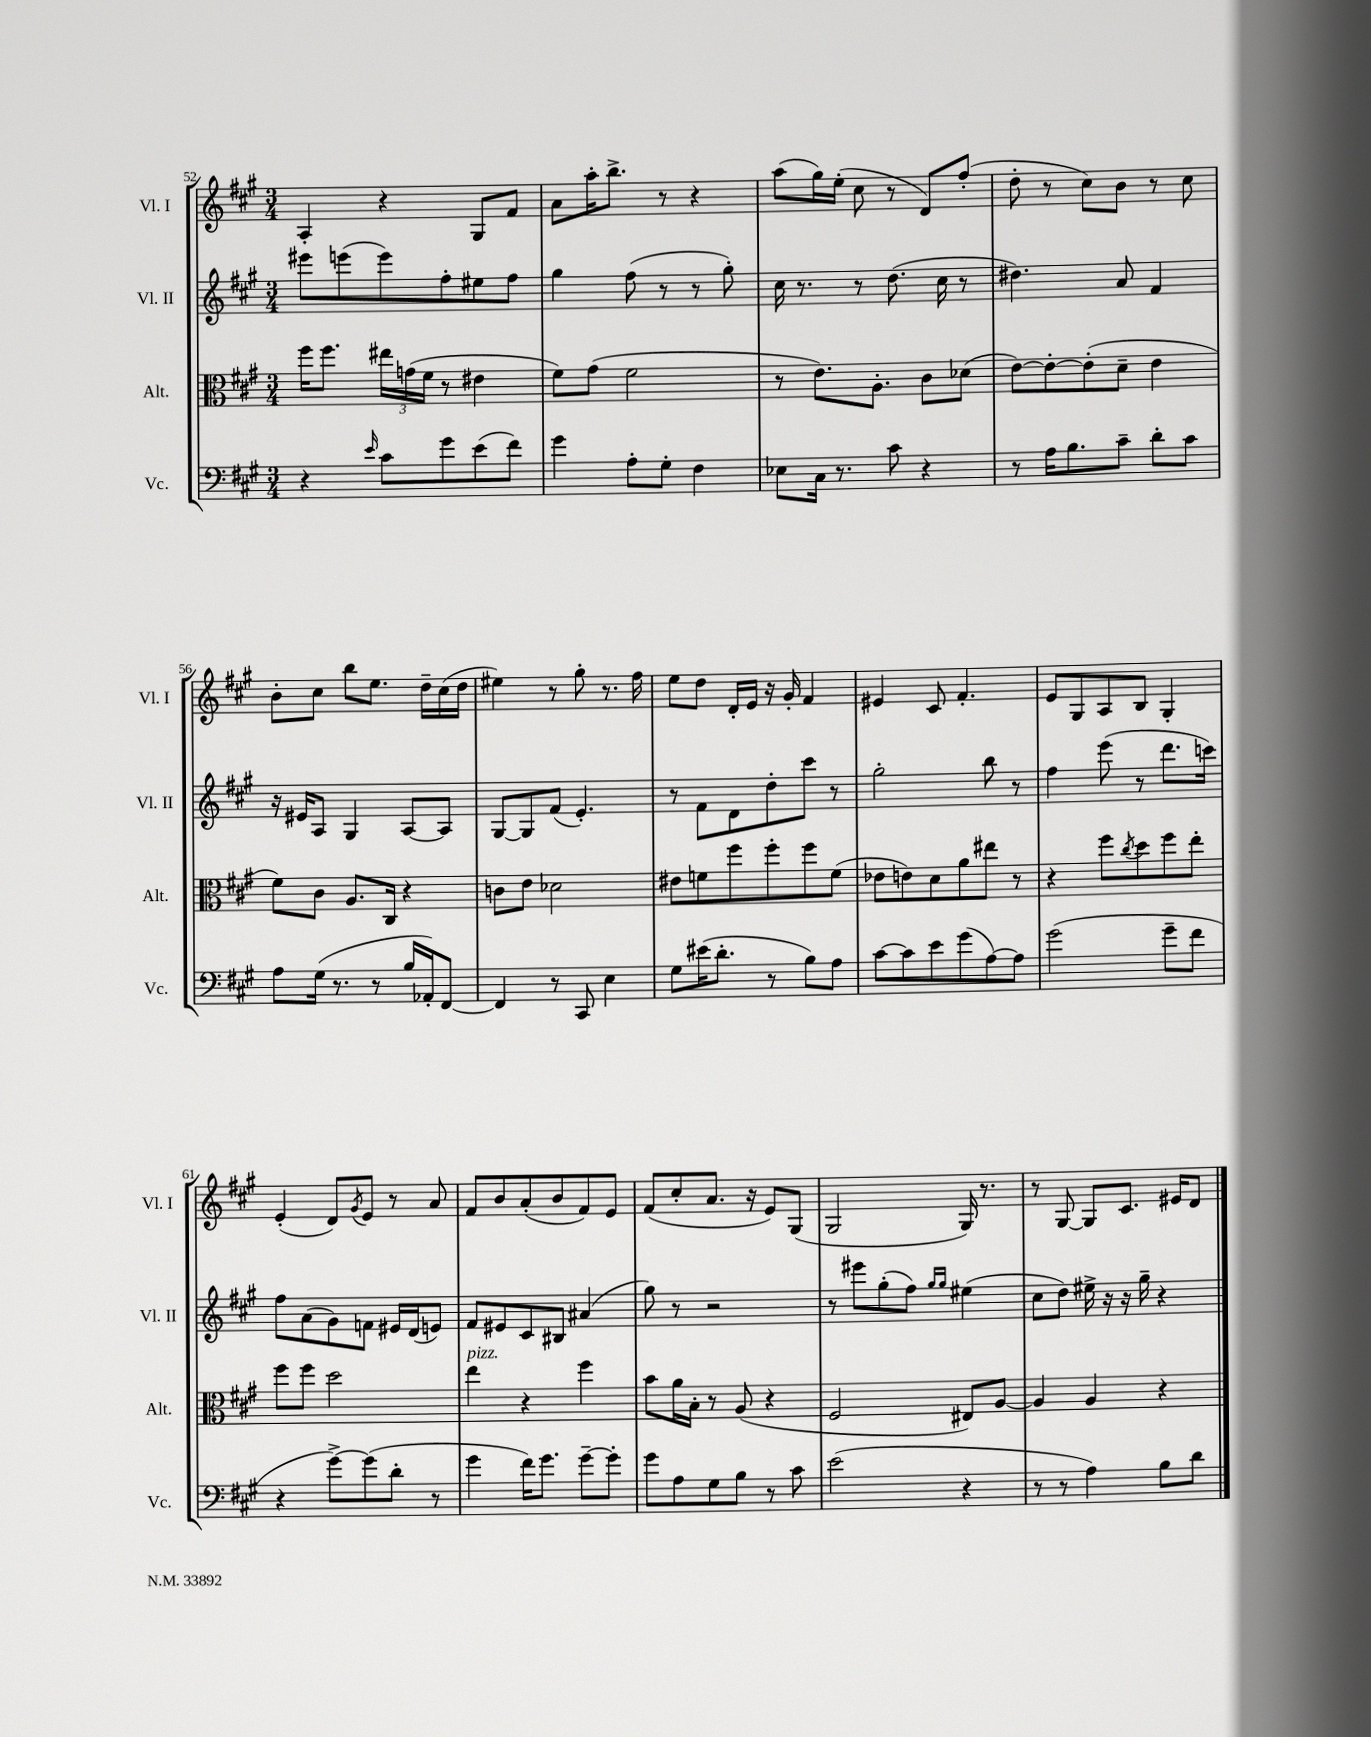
<<
\new StaffGroup <<
\new Staff = "s0" \with { instrumentName = "Vl. I" shortInstrumentName = "Vl. I" } {
    \clef treble \key a \major \numericTimeSignature \time 3/4
    a4-. r4 gis8 fis'8 |
    a'8 a''16-. b''8.-> r8 r4 |
    a''8( gis''16) e''16-.( cis''8 r8 d'8) fis''8-.( |
    d''8-. r8 cis''8) b'8 r8 cis''8 |
    b'8-. cis''8 b''8 e''8. d''16-- cis''16( d''16 |
    eis''4) r8 gis''8-. r8. fis''16 |
    e''8 d''8 d'16-. e'16 r16 gis'16-. fis'4 |
    eis'4 cis'8 fis'4.-. |
    e'8 gis8 a8 b8 gis4-. |
    e'4-.( d'8) \acciaccatura { gis'8 } e'8 r8 a'8 |
    fis'8 b'8 a'8-.( b'8 fis'8) e'8 |
    fis'8( cis''8-. a'8. r16 e'8) gis8( |
    gis2 gis16) r8. |
    r8 gis8~ gis8 cis'8. eis'16 d'8 \bar "|." |
}
\new Staff = "s1" \with { instrumentName = "Vl. II" shortInstrumentName = "Vl. II" } {
    \clef treble \key a \major \numericTimeSignature \time 3/4
    eis'''8 e'''8( e'''8) fis''8-. eis''8 fis''8 |
    gis''4 fis''8( r8 r8 gis''8-.) |
    cis''16 r8. r8 d''8.( cis''16 r8 |
    dis''4.) a'8 fis'4 |
    r16 eis'16 a8 gis4 a8~ a8 |
    gis8~ gis8 fis'8( e'4.-.) |
    r8 fis'8 d'8 d''8-. cis'''8 r8 |
    gis''2-. b''8 r8 |
    fis''4 e'''8( r8 d'''8. c'''16) |
    fis''8 a'8( gis'8) f'8 eis'16 d'16( e'8) |
    fis'8 eis'8 cis'8 bis8 ais'4( |
    gis''8) r8 r2 |
    r8 eis'''8 gis''8-.( fis''8) \grace { gis''16 gis''16 } eis''4( |
    cis''8 d''8) eis''16-> r16 r16 gis''16-- r4 \bar "|." |
}
\new Staff = "s2" \with { instrumentName = "Alt." shortInstrumentName = "Alt." } {
    \clef alto \key a \major \numericTimeSignature \time 3/4
    fis''16 fis''8. \tuplet 3/2 { eis''16 g'16( fis'16 } r8 eis'4 |
    fis'8) gis'8( fis'2 |
    r8 e'8.) a8.-. cis'8 des'8( |
    e'8~) e'8~-. e'8-.( d'8-- e'4 |
    fis'8) cis'8 a8. cis16 r4 |
    c'8 e'8 des'2 |
    eis'8 f'8 fis''8 fis''8-. fis''8 f'8( |
    ees'8 e'8) d'8 a'8 eis''8 r8 |
    r4 fis''8 \acciaccatura { cis''8 } d''8 fis''8 e''8-. |
    fis''8 fis''8 d''2 |
    e''4^\markup { \italic "pizz." } r4 fis''4 |
    b'8 a'16 b16-. r8 a8( r4 |
    fis2 eis8) a8~ |
    a4 a4 r4 \bar "|." |
}
\new Staff = "s3" \with { instrumentName = "Vc." shortInstrumentName = "Vc." } {
    \clef bass \key a \major \numericTimeSignature \time 3/4
    r4 \grace { e'16 } cis'8 gis'8 e'8( fis'8) |
    gis'4 a8-. gis8-. fis4 |
    ees8 cis16 r8. cis'8 r4 |
    r8 a16 b8. cis'8-- d'8-. cis'8 |
    a8 gis16( r8. r8 b16 aes,16-.) fis,8~ |
    fis,4 r8 cis,8 e4 |
    gis8 eis'16( d'8.-. r8 b8) a8 |
    cis'8~ cis'8 e'8 gis'8( a8~) a8 |
    gis'2( gis'8-- fis'8 |
    r4 gis'8~->) gis'8( d'8-. r8 |
    gis'4 fis'16) gis'8. gis'8~-- gis'8-. |
    gis'8 a8 gis8 b8 r8 cis'8 |
    e'2( r4 |
    r8 r8 a4) b8 d'8 \bar "|." |
}
>>
>>
\layout { \context { \Score currentBarNumber = #52 } }
